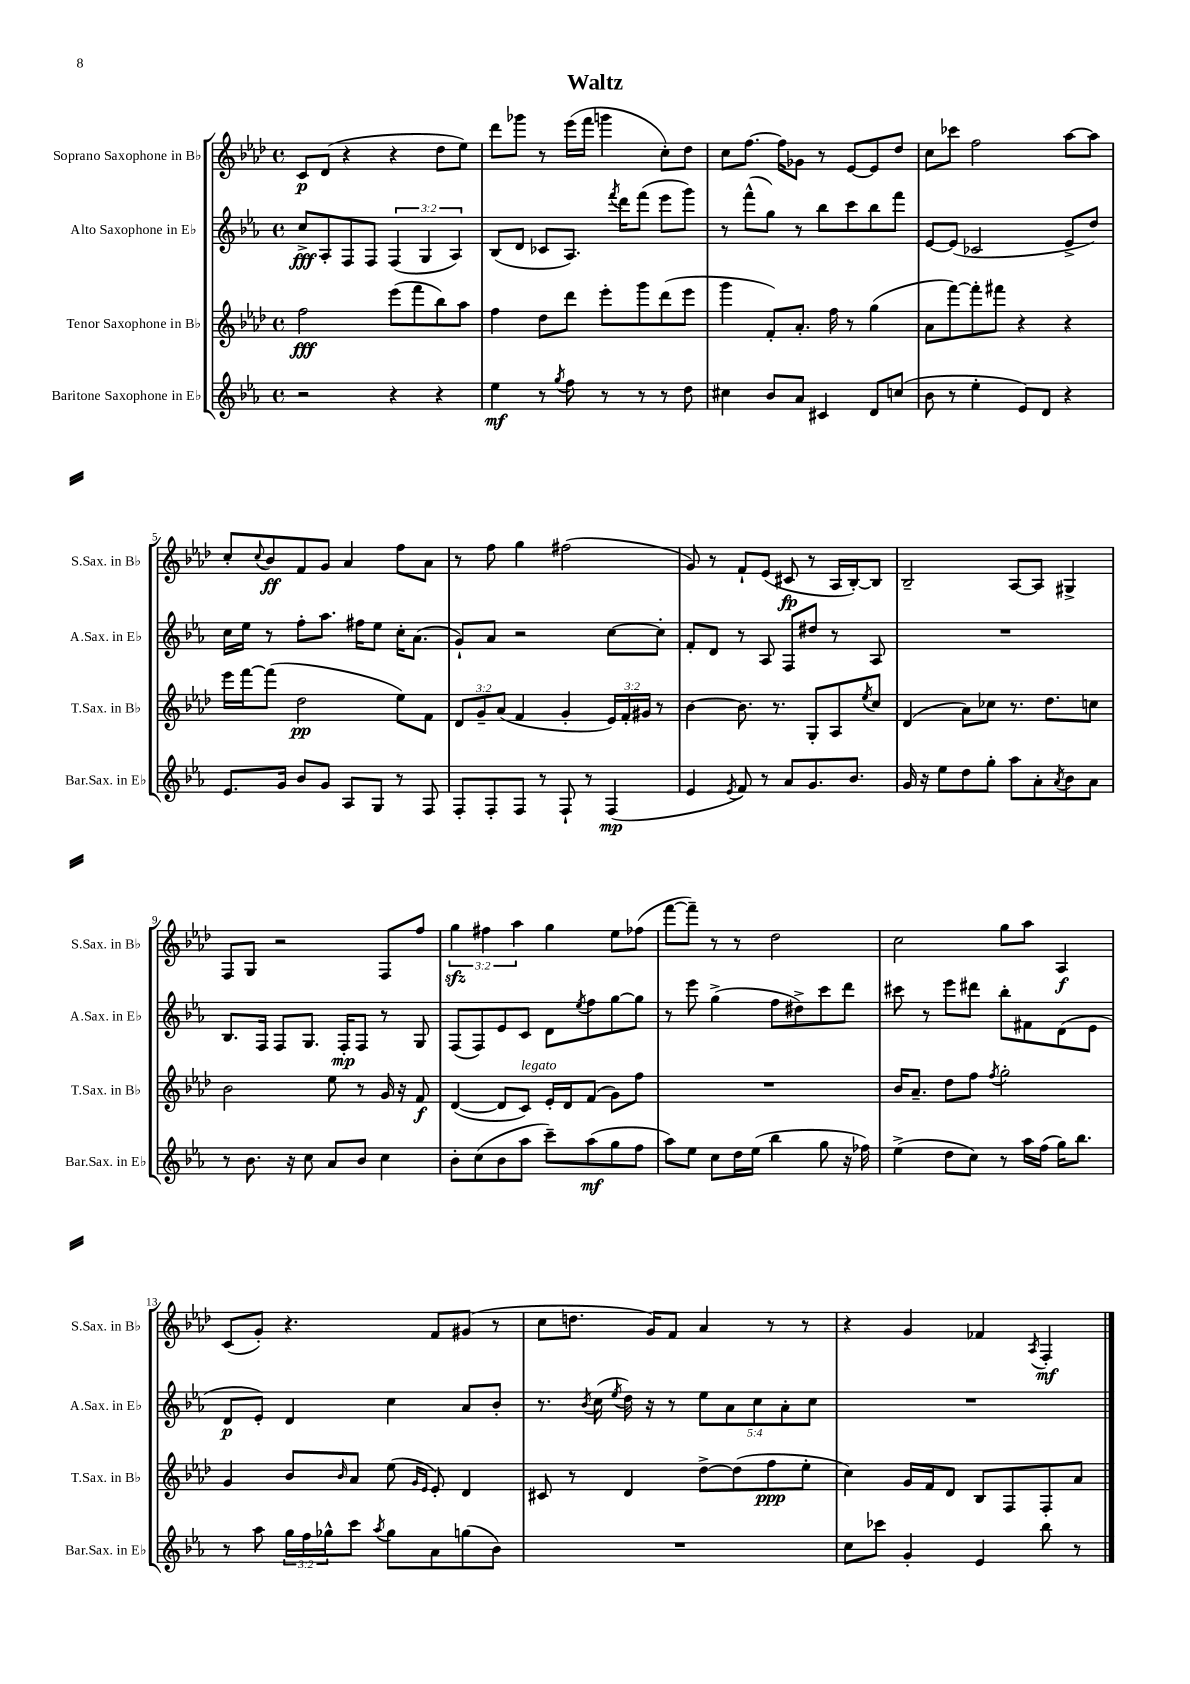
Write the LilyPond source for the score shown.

\header { title = "Waltz" }
<<
\new StaffGroup <<
\new Staff = "s0" \with { instrumentName = "Soprano Saxophone in Bb" shortInstrumentName = "S.Sax. in Bb" } {
    \clef treble \key aes \major \defaultTimeSignature \time 4/4 \override Staff.TupletNumber.text = #tuplet-number::calc-fraction-text
    c'8\p des'8( r4 r4 des''8 ees''8) |
    des'''8 ges'''8 r8 ees'''16( f'''16 g'''4 c''8-.) des''8 |
    c''8 f''8.~ f''16 ges'8 r8 ees'8~ ees'8 des''8 |
    c''8 ces'''8 f''2 aes''8~ aes''8 |
    c''8-. \appoggiatura { c''8 } bes'8\ff f'8 g'8 aes'4 f''8 aes'8 |
    r8 f''8 g''4 fis''2( |
    g'8) r8 f'8-! ees'8( cis'8\fp r8 aes16 bes16~-.) bes8 |
    bes2-- aes8~ aes8 gis4-> |
    f8 g8 r2 f8 f''8 |
    \tuplet 3/2 { g''4\sfz fis''4 aes''4 } g''4 ees''8 fes''8( |
    f'''8~ f'''8--) r8 r8 des''2 |
    c''2 g''8 aes''8 aes4\f |
    c'8( g'8-.) r4. f'8 gis'8( r8 |
    c''8 d''8. g'16) f'8 aes'4 r8 r8 |
    r4 g'4 fes'4 \acciaccatura { aes8 } f4-.\mf \bar "|." |
}
\new Staff = "s1" \with { instrumentName = "Alto Saxophone in Eb" shortInstrumentName = "A.Sax. in Eb" } {
    \clef treble \key ees \major \defaultTimeSignature \time 4/4 \override Staff.TupletNumber.text = #tuplet-number::calc-fraction-text
    c''8->\fff aes8-. f8 f8 \tuplet 3/2 { f4( g4 aes4) } |
    bes8( d'8 ces'8 aes8.) \acciaccatura { f'''8 } d'''16 f'''8( ees'''8 g'''8) |
    r8 f'''8-^( g''8) r8 bes''8 c'''8 bes''8 f'''8 |
    ees'8~ ees'8( ces'2 ees'8-> d''8) |
    c''16 ees''16 r8 f''8-. aes''8. fis''16 ees''8 c''16-. aes'8.( |
    g'8-!) aes'8 r2 c''8~ c''8-. |
    f'8-. d'8 r8 aes8 f8 dis''8 r8 aes8 |
    R1 |
    bes8. f16 f8 g8. f16-.\mp f8 r8 g8 |
    f8( f8) ees'8 c'8 d'8 \acciaccatura { ees''8 } f''8 g''8~ g''8 |
    r8 ees'''8 g''4->( f''8 dis''8->) c'''8 d'''8 |
    cis'''8 r8 ees'''8 dis'''8 bes''8-. fis'8 d'8( ees'8 |
    d'8\p ees'8-.) d'4 c''4 aes'8 bes'8-. |
    r8. \acciaccatura { bes'8 } c''16( \acciaccatura { ees''8 } d''16) r16 r8 \tuplet 5/4 { ees''8 aes'8 c''8 aes'8-. c''8 } |
    R1 \bar "|." |
}
\new Staff = "s2" \with { instrumentName = "Tenor Saxophone in Bb" shortInstrumentName = "T.Sax. in Bb" } {
    \clef treble \key aes \major \defaultTimeSignature \time 4/4 \override Staff.TupletNumber.text = #tuplet-number::calc-fraction-text
    f''2\fff ees'''8( f'''8 bes''8) aes''8 |
    f''4 des''8 des'''8 ees'''8-. g'''8 des'''8( ees'''8 |
    g'''4 f'8-.) aes'8.-. f''16 r8 g''4( |
    aes'8 f'''8~) f'''8-. fis'''8 r4 r4 |
    ees'''16 f'''16~ f'''8( des''2\pp ees''8) f'8 |
    \tuplet 3/2 { des'8 g'8-- aes'8( } f'4 g'4-. \tuplet 3/2 { ees'16) f'16-. gis'16 } r8 |
    bes'4~ bes'8. r8. g8-. aes8 \acciaccatura { ees''8 } c''8 |
    des'4( aes'8) ces''8 r8. des''8. c''8 |
    bes'2 ees''8 r8 g'16 r16 f'8\f |
    des'4~( des'8 c'8^\markup { \italic "legato" }) ees'16-. des'16 f'8( g'8) f''8 |
    R1 |
    bes'16 aes'8.-- des''8 f''8 \acciaccatura { f''8 } g''2-. |
    g'4 bes'8 \grace { bes'16 } aes'8 ees''8( \grace { g'16 ees'16 } ees'8-.) des'4 |
    cis'8 r8 des'4 des''8~-> des''8( f''8\ppp ees''8-. |
    c''4) g'16 f'16 des'8 bes8 f8 f8-. aes'8 \bar "|." |
}
\new Staff = "s3" \with { instrumentName = "Baritone Saxophone in Eb" shortInstrumentName = "Bar.Sax. in Eb" } {
    \clef treble \key ees \major \defaultTimeSignature \time 4/4 \override Staff.TupletNumber.text = #tuplet-number::calc-fraction-text
    r2 r4 r4 |
    ees''4\mf r8 \acciaccatura { g''8 } f''8 r8 r8 r8 d''8 |
    cis''4 bes'8 aes'8 cis'4 d'8 c''8( |
    bes'8 r8 ees''4-. ees'8) d'8 r4 |
    ees'8. g'16 bes'8 g'8 aes8 g8 r8 f8 |
    f8-. f8-. f8 r8 f8-! r8 f4\mp( |
    ees'4 \acciaccatura { ees'8 } f'8) r8 aes'8 g'8. bes'8. |
    g'16 r16 ees''8 d''8 g''8-. aes''8 aes'8-. \acciaccatura { aes'8 } bes'8 aes'8 |
    r8 bes'8. r16 c''8 aes'8 bes'8 c''4 |
    bes'8-. c''8( bes'8 aes''8 c'''8--) aes''8\mf( g''8 f''8 |
    aes''8) ees''8 c''8 d''16 ees''16( bes''4 g''8 r16 fes''16) |
    ees''4->( d''8 c''8) r8 aes''16 f''16( g''16) bes''8. |
    r8 aes''8 \tuplet 3/2 { g''16 f''16 ges''16-^ } c'''8 \acciaccatura { aes''8 } ges''8 aes'8 g''8( bes'8) |
    R1 |
    c''8 ces'''8 g'4-. ees'4 bes''8 r8 \bar "|." |
}
>>
>>
